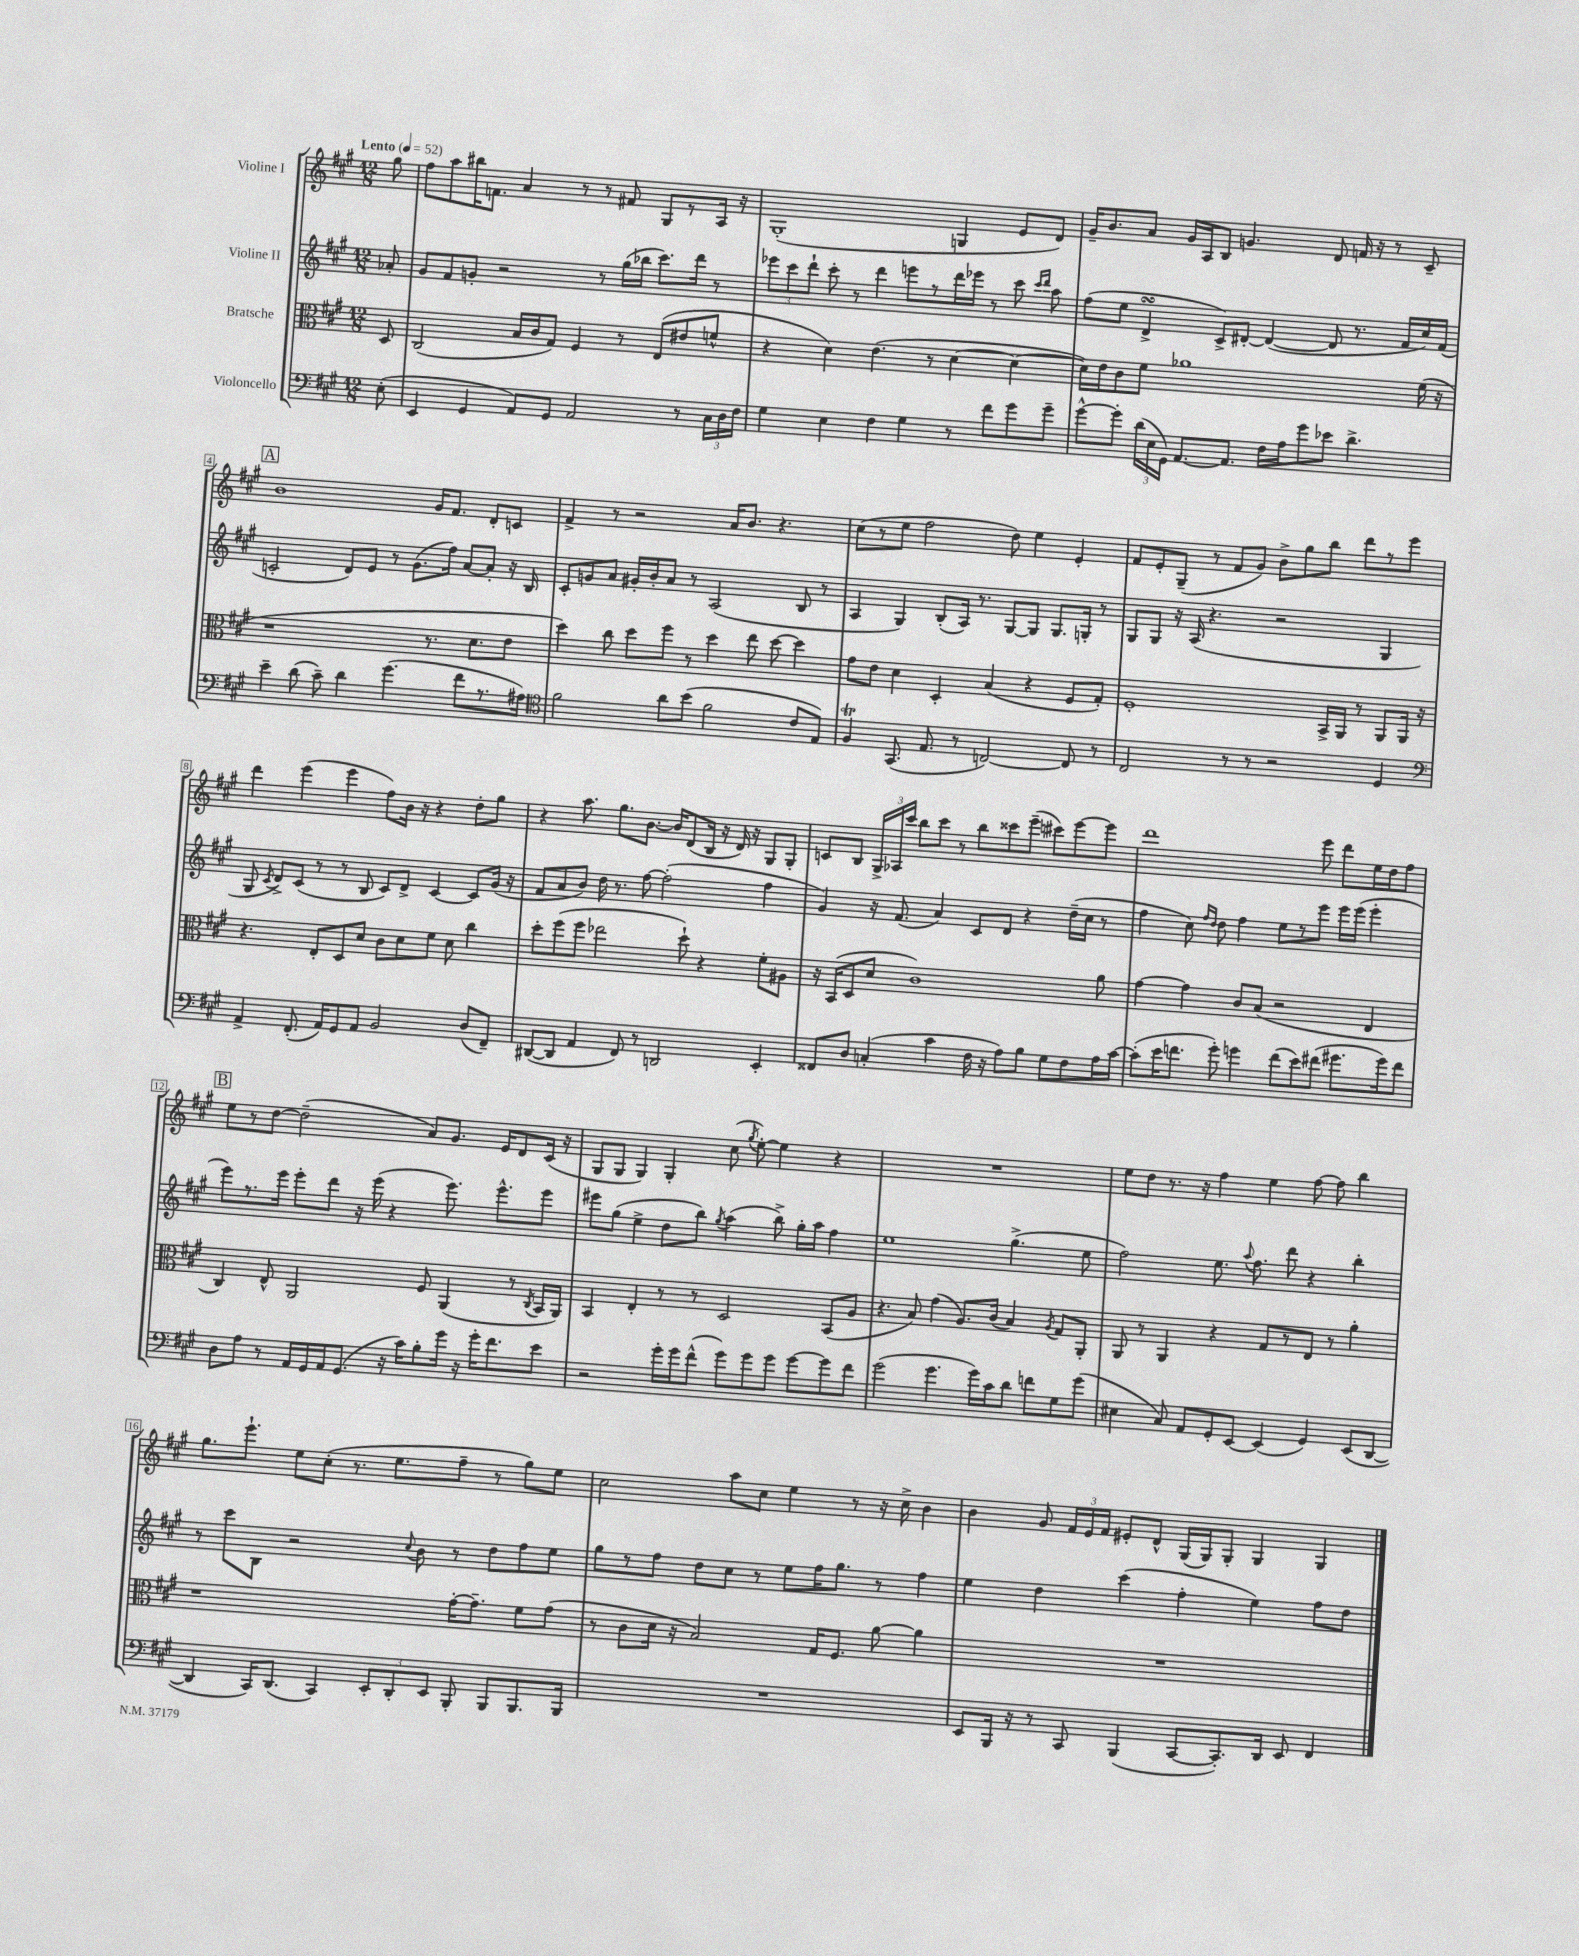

**kern	**kern	**kern	**kern
*staff4	*staff3	*staff2	*staff1
*clefF4	*clefC3	*clefG2	*clefG2
*k[f#c#g#]	*k[f#c#g#]	*k[f#c#g#]	*k[f#c#g#]
*M12/8	*M12/8	*M12/8	*M12/8
*MM52	*MM52	*MM52	*MM52
(8E'\	8D/	8a-'/	8gg#\
=	=	=	=
4EE/	(2C#/	8g#/L	8ff#\L
.	.	8f#/	8aa\
4GG#/	.	8g'/J	16bb#\K
.	.	.	8.f\J
.	.	2r	.
8AA/L)	16B/LL	.	4a/
.	16c#/J	.	.
8GG#/J	8G#/J)	.	.
2AA/	4F#/	.	8r
.	.	8r	8r
.	8r	(16gg#\LL	8f#/
.	.	16bb-\JJ	.
.	(8E/L	8.ccc#\L)	8G#/L
8r	8e#/	.	8r
.	.	16ddd\Jk	.
24C#\LL	8f^^/J	8r	16A/Jk
24D\	.	.	.
.	.	.	16r
24F#\JJ	.	.	.
=	=	=	=
4G#\	4r	12eee-\L	(1G#'
.	.	12ccc#\	.
.	.	12ddd`\J	.
4E\	4d\)	8ccc#'\	.
.	.	8r	.
4F#\	(4.e\	4ddd\	.
4G#\	.	8eee\L	.
.	8r	8r	.
8r	[4d\	16ddd\L	4G/
.	.	16eee-\JJ	.
8f#\L	.	8r	.
8g#\	4d\_	8ccc#\	8e/L
.	.	16qqccc#/LL	.
.	.	16qqddd/JJ	.
8g#~\J	.	8aa\	8d/J)
=	=	=	=
[8g#^^\L	16d\]LL)	(8ff#\L	16g#~/LK
.	16e\J	.	8.b/
8g#'\]J	8c#\	8ee\J	.
(24d\LL	8f#\J	4d^/	8a/J
24E\	.	.	.
24GG#\JJ)	.	.	.
[8.AA/L	1a-	.	16g#/LL
.	.	.	16A/J
.	.	8c#^/L)	8B/J
8.AA/]J	.	.	.
.	.	[8d#'/J	4.g/
16F#\LL	.	(4d#/_	.
16A\J	.	.	.
8g#\	.	.	.
8e-\J	.	8d#/]	8d/
4.d^\	.	8.r	16f/
.	.	.	16r
.	.	.	8r
.	.	16f#/LL	.
.	(16f#\	16cc#/)	8c#~/
.	16r	(16f#/JJ	.
=	=	=	=
4e~\	1r	2c'/	1b
(8d\	.	.	.
8c#~\)	.	.	.
4d\	.	8d/L)	.
.	.	8e/J	.
(4.g#\	.	8r	.
.	.	(8.g#\L	.
.	8.r	.	16g#/LK
.	.	16ff#\Jk)	8.f#/J
8f#\L	.	[8a/L	.
.	8.d\L	.	.
8.r	.	8a'/]J	8d'/L
.	8e\J	16r	8c/J
16A#\Jk)	.	16B/	.
=	=	=	=
*clefC4	*	*	*
2f#\	4dd\)	8c#'/L	4f#^/
.	.	8g/	.
.	8cc#\	8a/J	8r
.	8dd\L	16g#'/LL	2r
.	.	16b'/J	.
8a\L	8ff#\J	8a/J	.
(8b\J	8r	8r	.
2f#\	4dd\	(2A/	.
.	.	.	16a/LK
.	.	.	8.b/J
.	8ee\	.	.
.	[8dd\	.	4.r
8c#/L	4dd\]	8B/	.
8E/J)	.	8r	.
=	=	=	=
4F#/	8g#\L	4A/	(8cc#\L
.	8e\J	.	8r
(8.GG#/	4d\	4G#/)	8ee\J
.	.	.	2ff#\
8.E/	.	.	.
.	4D'/	(8B'/L	.
8r	.	16A/Jk)	.
.	.	8.r	.
[2C/)	(4B/	.	.
.	.	[8G#/L	8dd\)
.	4r	8G#/]J	4ee\
.	.	8.G#/L	.
8C/]	8F#/L	.	4e'/
.	.	16G'/Jk	.
8r	8G#'/J)	8r	.
=	=	=	=
2C#/	1F#'	8G#/L	8f#/L
.	.	8G#/J	8e'/
.	.	16r	(8G#~/J
.	.	(16A/	.
.	.	4.r	8r
8r	.	.	8f#/L
8r	.	.	8g#/J)
2r	.	2r	8b^\L
.	.	.	8gg#\
.	16BB^/LL	.	8bb\J
.	16AA/JJ	.	.
.	8r	.	8ddd\L
4D/	8AA/L	4G#/	8r
.	16AA/Jk	.	8eee\J
.	16r	.	.
=	=	=	=
*clefF4	*	*	*
4AA^/	4.r	8G#/	4ddd\
.	.	8qc#/	.
.	.	8d^/L)	.
(8.FF#'/	.	(8c#/J	(4eee\
.	8E'/L	8r	.
16AA/LK)	.	.	.
8GG#/	8D/	8r	4eee\
8AA/J	8d/J	8B/	.
2BB/	8c#\L	8c#/L)	8ff#\L)
.	8d\	8d^/J	16b\Jk
.	.	.	16r
.	8f#\J	[4c#/	4r
.	8d\	.	.
(8D/L	4cc#\	8c#/]L	8dd'\L
8FF#~/J)	.	(16g#/Jk	8gg#\J
.	.	16r	.
=	=	=	=
([8DD#/L	8dd'\L	8f#/L	4r
8DD#/]J	(8ff#\	8a/	.
4AA/	8ff#\J	8b/J)	8.aa\
.	2ee-\	16dd\	.
.	.	8.r	8.gg#\L
8FF#/)	.	.	.
8r	.	[8ff#\	[8.b\J
2DD/	.	(2ff#'\]	.
.	.	.	16b/]LK
.	8dd`\)	.	(8d/
.	4r	.	16B/Jk
.	.	.	16r
.	.	.	16d/)
.	.	.	16r
4EE'/	8f#'\L	4ff#\	8G#/L
.	8A#\J	.	8G#'/J
=	=	=	=
8FF##/L	16r	4g#/)	8c/L
.	(16BB/LK	.	.
8D/J	8D/	.	8B/J
(4C'/	8d/J	16r	24G#^/LL
.	.	.	24A-/
.	.	(8.f#/	.
.	.	.	24ccc#/JJ
.	1c#)	.	8bb\L
4c#\	.	4a/)	8ccc#\J
.	.	.	8r
16F#\	.	8c#/L	8bb\L
16r	.	.	.
8A\L)	.	8d/J	8ccc##\
8B\J	.	4r	(8eee~\J
8G#\L	.	.	8ccc#\L)
8F#\	.	(16dd~\LL	[8eee\
.	.	16cc#\JJ	.
16A\L	8a\	8r	8eee\]J
[16c#\JJ	.	.	.
=	=	=	=
(8c#'\]L	[4g#\	4ff#\	1ddd
16e\K	.	.	.
8.f\J	.	.	.
.	4g#\]	8cc#\)	.
.	.	16qqff#/LL	.
.	.	16qqdd/JJ	.
8g#'\)	.	8dd\	.
4g\	8c#/L	4ff#\	.
.	(8B/J	.	.
(8f\L	2r	8ee\L	.
8e\)	.	8r	.
(8f#\J	.	8eee\J	8eee\
8.g#\L	.	16eee\LL	8ddd\L
.	.	(16eee\JJ	.
.	4E/	4eee'\	16ee\L
16g#\k)	.	.	16dd\J
8f#\J	.	.	8ff#\J
=	=	=	=
8D\L	4C#/)	8eee\L)	8ee\L
8A\J	.	8.r	8r
8r	8E^^/	.	[8dd\J
.	.	16eee\Jk	.
16AA/LL	2AA/	8eee'\L	(2dd~\]
16GG#/	.	.	.
16AA/J	.	8ddd\J	.
(8.GG#/J	.	.	.
.	.	16r	.
.	.	(16eee\	.
16r	.	4r	.
16c#\LK)	.	.	.
8B'\	8F#/	.	8a/L)
16g#\Jk	(4AA/	8.eee\)	8.g#/J
16r	.	.	.
16g#'\LK	.	.	.
8.f#\	.	8.eee^^\L	16e/LK
.	8r	.	8d/
.	8qC#/	.	.
8e\J	16BB/LL	8eee\J	(16c#/Jk
.	16AA/JJ)	.	16r
=	=	=	=
2r	4BB/	8eee#\L	8G#/L
.	.	(8gg#\J	8G#/J
.	4E'/	4ee^\	4G#/)
16g#'\LL	8r	8dd\L	4G#'/
16g#\J	.	.	.
(8f#^^\J	8r	8bb\J)	.
.	.	8qgg#/	.
8g#\L)	2D/	(4aa\	(8cc#\
.	.	.	8qgg#/
8g#\	.	.	[8ee'\)
8g#\J	.	8bb^\)	4ee\]
[8g#\L	.	16gg#'\LL	.
.	.	16aa\JJ	.
8g#\]	(8BB/L	4ff#\	4r
8f#\J	8A/J	.	.
=	=	=	=
(2g#\	4.r	1ee	1.r
.	8B/)	.	.
4.g#\	(4g#\	.	.
.	8.A/L)	.	.
16g#\LL)	.	.	.
16c#\J	(16c#/Jk	.	.
8d\J	4B/)	(4.gg#^\	.
8f\L	.	.	.
.	8qA/	.	.
8G#\	8G#/L	.	.
(8g#\J	8AA'/J	8ee\	.
=	=	=	=
4E#\	8AA/	2ff#\)	8ee\L
.	8r	.	8dd\J
8C#/)	4AA/	.	8.r
8AA/L	.	.	.
.	.	.	16r
8GG#'/	4r	8.ee\	4ff#\
[8EE/J	.	.	.
.	.	8qqaa/	.
.	.	8.ff#\	.
(4EE/]	8G#/L	.	4ee\
.	8r	8ddd\	.
4GG#/)	8E/J	4r	[8ff#\
.	8r	.	8ff#\]
(8EE/L	4a'\	4bb'\	4bb\
[8DD/J	.	.	.
=	=	=	=
4DD/]	1r	8r	8.gg#\L
.	.	8ccc#\L	.
.	.	.	8.eee`\J
16CC#/LK)	.	8B\J	.
(8.DD/J	.	.	.
.	.	2r	8ee\L
4CC#/)	.	.	(8cc#'\J
.	.	.	8.r
12EE'/L	.	.	.
.	.	.	8.ee\L
12DD'/	.	.	.
.	.	8qqcc#/	.
.	.	8b\	.
12EE/J	.	.	.
8BBB'/	[16g#'\LK	8r	8ff#~\J
.	8.g#~\]J	.	.
8BBB/L	.	8dd\L	8r
8.BBB/	8f#\L	8ff#\	8gg#\L)
.	(8g#\J	8ee\J	8ee\J
16BBB/Jk	.	.	.
=	=	=	=
1.r	8r	8gg#\L	2cc#\
.	8c#\L	8r	.
.	16d\Jk	8ff#\J	.
.	16r	.	.
.	2B/)	8dd\L	.
.	.	8cc#\J	8aa\L
.	.	8r	8cc#\J
.	.	8ee\L	4ee\
.	16G#/LK	16ff#\K	.
.	8.F#/J	8.gg#\J	.
.	.	.	8r
.	[8a\	8r	16r
.	.	.	16cc#^\
.	4a\]	4ff#\	4b\
=	=	=	=
8EE/L	1.r	4ee\	4b\
16BBB/Jk	.	.	.
16r	.	.	.
8r	.	4dd\	8g#/
8CC#/	.	.	24f#/LL
.	.	.	24e/
.	.	.	24f#/JJ
(4BBB/	.	(4ccc#\	8e#'/L
.	.	.	8d^^/J
[8CC#/L	.	4ff#'\	(16G#/LL
.	.	.	16G#/J)
8.CC#'/])	.	.	8G#'/J
.	.	4ee\)	4G#/
16DD/Jk	.	.	.
8EE/	.	.	.
4FF#/	.	8ff#\L	4G#/
.	.	8dd\J	.
==	==	==	==
*-	*-	*-	*-
